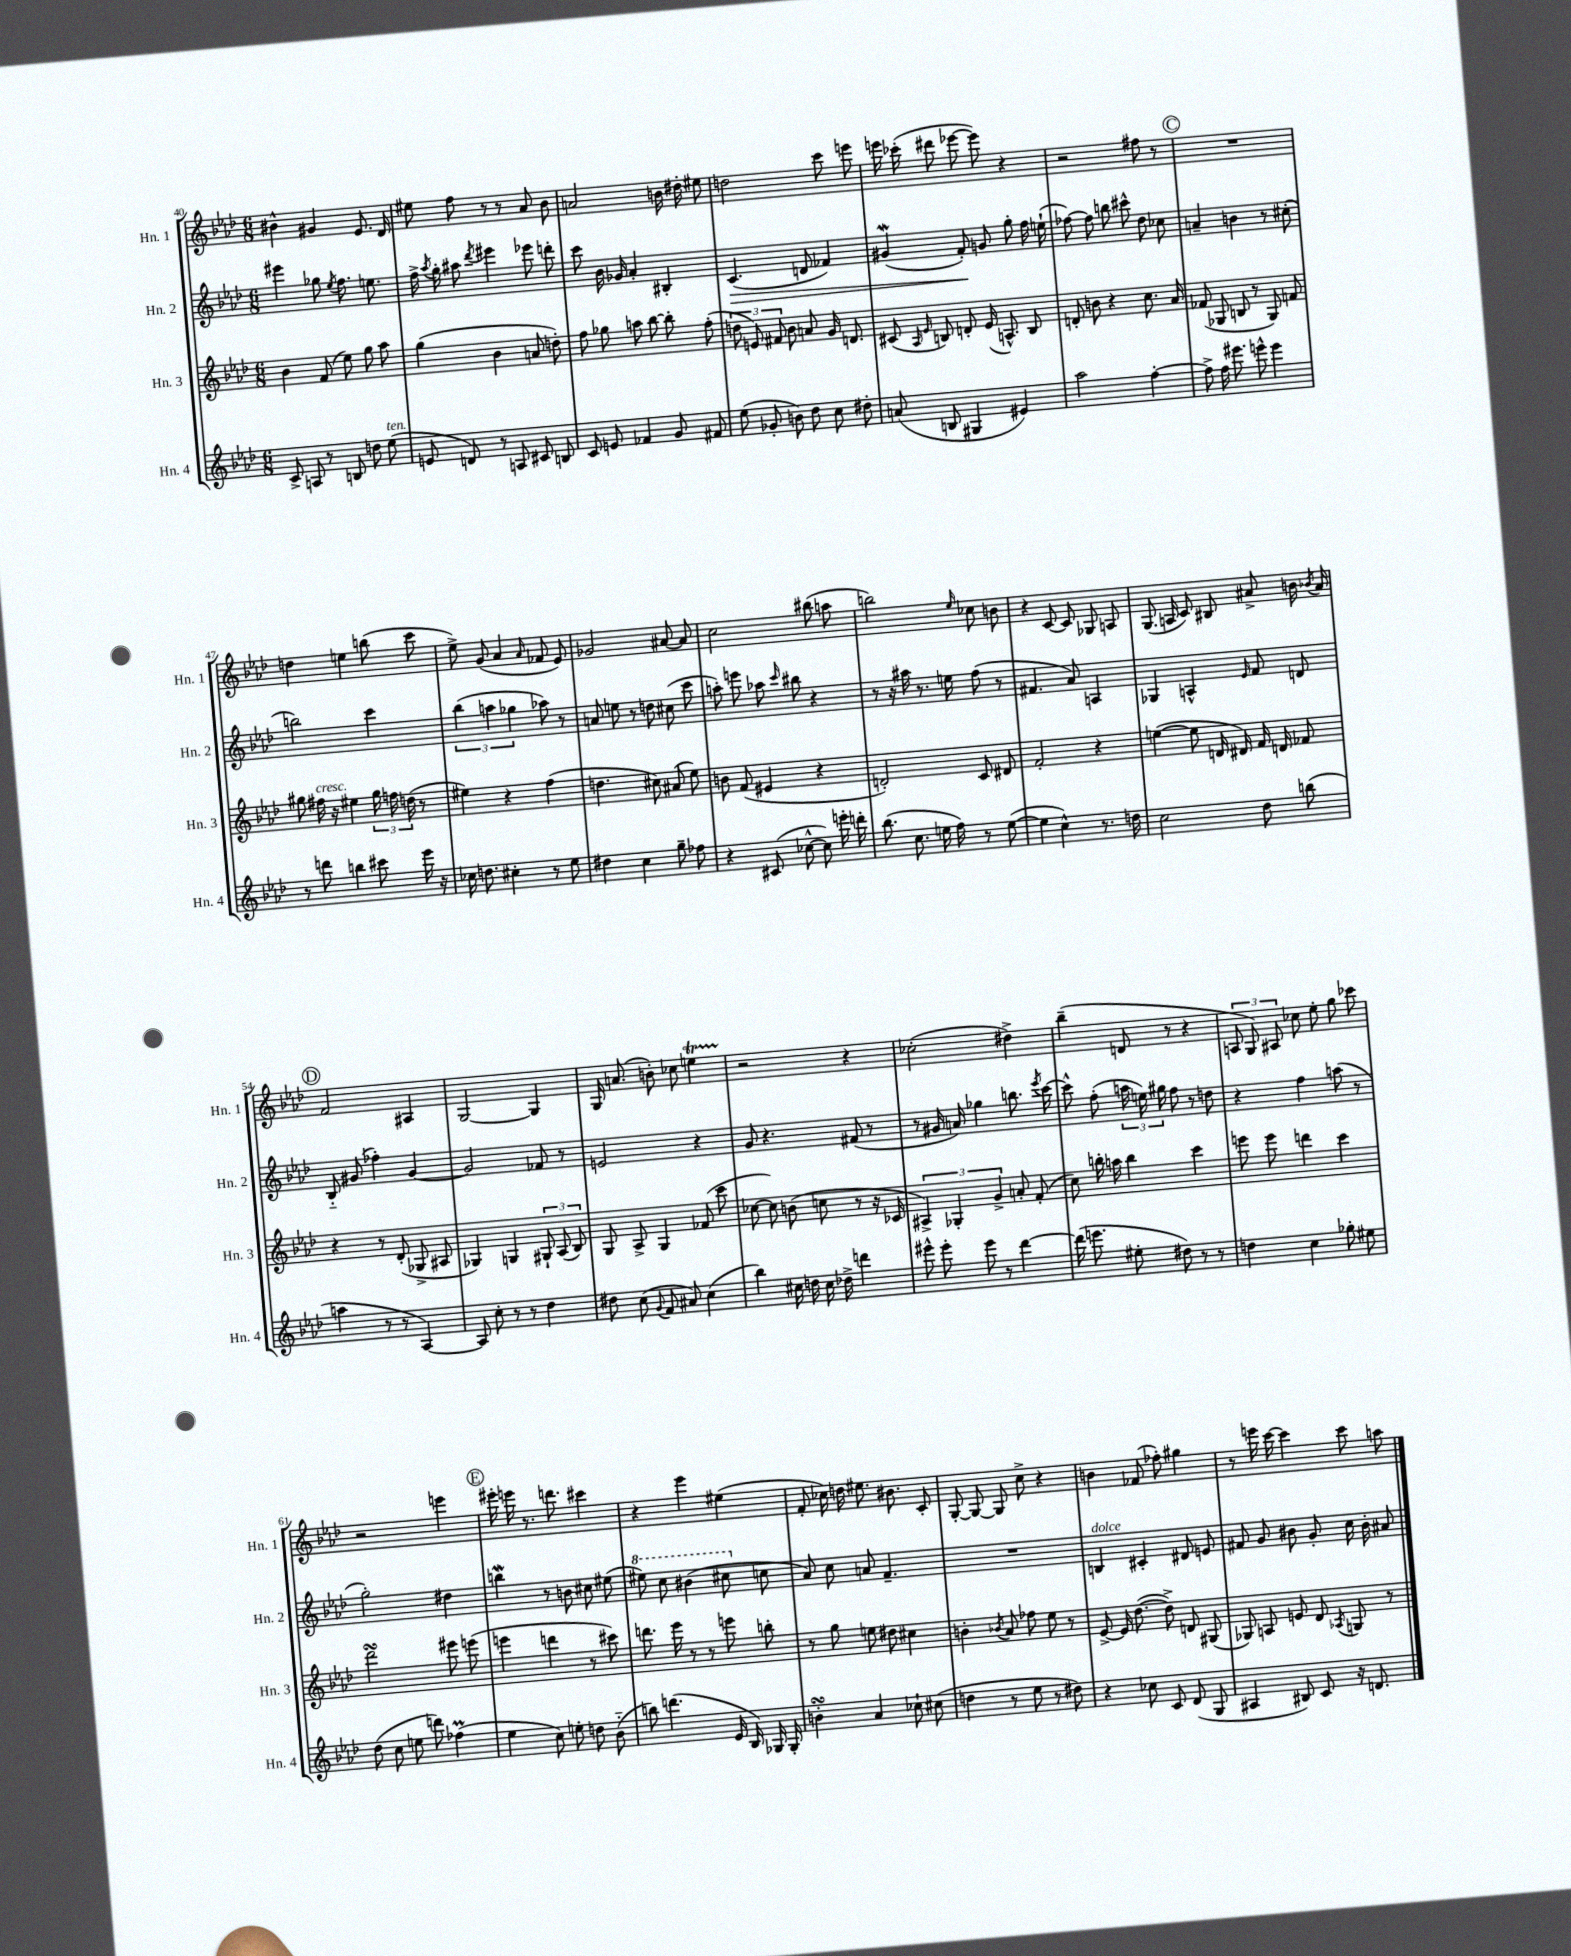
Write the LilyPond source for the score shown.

<<
\new StaffGroup <<
\new Staff = "s0" \with { instrumentName = "Hn. 1" shortInstrumentName = "Hn. 1" } {
    \clef treble \key aes \major \numericTimeSignature \time 6/8
    \autoBeamOff bis'4-^ gis'4 ees'8. des'16 |
    eis''8 f''8 r8 r8 aes'8 bes'8 |
    a'2 b'16 dis''16-. eis''8 |
    d''2 c'''8 e'''8 |
    e'''16 ces'''16-.( dis'''8 ees'''8~ ees'''8) r4 |
    r2 fis''8 r8 |
    \mark \markup { \circle "C" } R2. |
    d''4 e''4 b''8( c'''8 |
    ees''8->) g'8( aes'4 \grace { aes'16 } fes'8 ees'8) |
    ges'2 ais'8~ ais'8 |
    c''2 bis''8( a''8 |
    b''2) \grace { ees''16 } ces''8 b'8 |
    r4 c'8~ c'8 ges8 a8 |
    g8.( a16 c'8) bis8 ais'8-> b'16 \acciaccatura { bes'8 } ais'16 |
    \mark \markup { \circle "D" } f'2 ais4 |
    g2~ g4 |
    g16 a'8.( b'8-.) ces''8 e''4\startTrillSpan |
    r2\stopTrillSpan r4 |
    ces''2-.( dis''4->) |
    bes''4--( d'8 r8 r4 |
    \tuplet 3/2 { a8 g8) ais8 } ces''8 ees''8-. g''8 ces'''8 |
    r2 e'''4 |
    \mark \markup { \circle "E" } eis'''16-. e'''16 r8. d'''8. cis'''4 |
    r4 ees'''4 eis''4( |
    f'8-. ces''16) d''16 eis''8. bis'8. c'8-. |
    g8~-. g8~ g8 c''8-> r4 |
    b'4 fes'8( fes''8-.) gis''4 |
    r8 e'''16 c'''16~ c'''4 c'''8 a''8 \bar "|." |
}
\new Staff = "s1" \with { instrumentName = "Hn. 2" shortInstrumentName = "Hn. 2" } {
    \clef treble \key aes \major \numericTimeSignature \time 6/8
    \autoBeamOff eis'''4 ges''8 \acciaccatura { ees''8 } f''8. e''8. |
    f''16-> \acciaccatura { aes''8 } g''16-. ais''8 \acciaccatura { des'''8 } eis'''4 ees'''8 d'''8-. |
    c'''8 bes'16 ges'16 aes'4-. bis4-. |
    c'4.\>( d'8 fes'4) |
    gis'4\mordent( f'8-.\!) g'8 g''8-. f''16 e''16-!( |
    fes''8~) fes''8 b''8 cis'''8-^ des''8 ces''8 |
    \mark \markup { \circle "C" } a'4-- b'4 r8 cis''8-.( |
    b''2) c'''4 |
    \tuplet 3/2 { bes''4( a''4 ges''4 } aes''8) r8 |
    a'8 e''8 r8 d''8 cis''8( c'''8 |
    a''8-.) e'''8 aes''8 \grace { c'''16 } bis''8 r4 |
    r8 r16 ais''16 r8. e''16 f''8( r8 |
    fis'4. aes'8) a4 |
    ges4 a4-^ \grace { ees'16 } f'8 d'8 |
    \mark \markup { \circle "D" } bes8-_ gis'8( fes''4-.) gis'4~ |
    gis'2 fes'8 r8 |
    e'2 r4 |
    g'8 r4. fis'8( r8 |
    r8 gis'16 a'16) ges''4 b''8. \acciaccatura { ees'''8 } c'''16~ |
    c'''8-^ f''8-.( \tuplet 3/2 { a''16 e''16) gis''16 } f''8 r8 d''8 |
    r4 f''4 a''8( r8 |
    g''2-.) dis''4 |
    \mark \markup { \circle "E" } b''4\mordent r8 b'8 cis''8 eis''8( |
    \ottava #1 eis'''8) c'''8 bis''4( cis'''8 \ottava #0 c''!8 |
    aes'8) c''8 a'8 f'4.-- |
    R2. |
    b4^\markup { \italic "dolce" } cis'4-. dis'8 e'8 |
    fis'8 g'8 bis'8 g'8-. c''16 bis'16-. ais'8 \bar "|." |
}
\new Staff = "s2" \with { instrumentName = "Hn. 3" shortInstrumentName = "Hn. 3" } {
    \clef treble \key aes \major \numericTimeSignature \time 6/8
    \autoBeamOff bes'4 f'8( ees''8) g''8 aes''8 |
    g''4( bes'4 a'8 d''8-.) |
    f''8 ges''8 a''8 bes''8~ bes''8-. f''8-.( |
    \tuplet 3/2 { d''8 e'8) fis'8 } bes'8 a'8 g'16 d'8. |
    cis'8( \grace { aes16 ees'16 } b8) d'8-. ees'16( a8.-^) b8 |
    d'8-. b'8 r4 c''8. aes'16 |
    \mark \markup { \circle "C" } fes'8( ges8 b8 r8 ges8) f'8 |
    gis''8 fis''16^\markup { \italic "cresc." } r16 eis''4 \tuplet 3/2 { gis''16 f''16 d''16( } r8 |
    eis''4) r4 f''4( |
    d''4. cis''8) ais'8( ees''8) |
    b'8 f'8( eis'4 r4 |
    d'2-.) c'8 dis'8 |
    f'2-. r4 |
    e''4~( e''8 d'16 dis'16) f'16 d'16 fes'8 |
    \mark \markup { \circle "D" } r4 r8 des'8-.( ges8-> ais8 |
    ges4) g4 \tuplet 3/2 { gis8-! aes8( bes8) } |
    g8 aes8-> g4 fes'8( c'''8 |
    ces''8~ ces''8) b'8( c''8 r8 r16 ces'16 |
    \tuplet 3/2 { ais4->) ges4-. g'4-> } a'8-. f'8-.( |
    c''8) b''16-. a''16 b''4 c'''4 |
    e'''8 e'''8 d'''4 c'''4 |
    des'''2\turn eis'''8 e'''8( |
    \mark \markup { \circle "E" } e'''4 d'''4 r8 cis'''8) |
    d'''8. ees'''16 r8 r8 e'''8 b''8-. |
    r8 g''8 e''8 dis''8 cis''4 |
    b'4-. \acciaccatura { bes'8 } aes'8 fes''8 ees''8 r8 |
    ees'8~-> ees'16 des''8.~( des''8->) d'8 gis8( |
    ges8) a8 e'8 des'8 \acciaccatura { aes8 } g8 r8 \bar "|." |
}
\new Staff = "s3" \with { instrumentName = "Hn. 4" shortInstrumentName = "Hn. 4" } {
    \clef treble \key aes \major \numericTimeSignature \time 6/8
    \autoBeamOff c'8-> a8 r8 b8 d''8 ees''8^\markup { \italic "ten." }( |
    e'8 d'8) r8 a8 cis'8 b8 |
    c'8 e'8 fes'4 g'8 fis'8 |
    ees''8( ges'8-. b'8) des''8 c''8 dis''8-. |
    a'8( b8 gis4 eis'4) |
    aes''2 f''4~-. |
    \mark \markup { \circle "C" } f''8-> f''16 eis'''8. e'''8-^ e'''4 |
    r8 d'''8 b''4 cis'''8 ees'''16 r16 |
    ces''16 d''8. cis''4-. r8 ees''8 |
    dis''4 c''4 g''8-- fes''8 |
    r4 cis'8( ces''8~-^ ces''8) e'''16-. d'''16-. |
    bes''8.( c''8. e''16 f''16) r8 e''8~( |
    e''4 c''4-^) r8. d''16 |
    c''2 des''8 b''8( |
    \mark \markup { \circle "D" } a''4 r8 r8 aes4~) |
    aes8 c''8-. r8 r8 des''4 |
    dis''8 c''8( \appoggiatura { g'8 } f'8 ais'8) c''4( |
    bes''4) cis''16 d''16 cis''16 des''16-> d'''4 |
    eis'''8-^ eis'''8-. eis'''8 r8 des'''4~ |
    des'''16( e'''8. eis''8-. dis''8) r8 r8 |
    d''4 c''4 ges''8-. eis''8 |
    des''8( c''8 e''8 d'''8) fes''4\prall( |
    \mark \markup { \circle "E" } ees''4 c''8) e''8-. d''8 bes'8-_( |
    b''8) d'''4.( ees'16 bes16) ges16 ges16-. |
    b'4-.\turn aes'4 ces''8-! cis''8( |
    d''4 r8 ees''8 r8 dis''8) |
    r4 ces''8 c'8 des'8( g8 |
    ais4 bis8) c'8 r16 d'8. \bar "|." |
}
>>
>>
\layout { \context { \Score currentBarNumber = #40 } }
